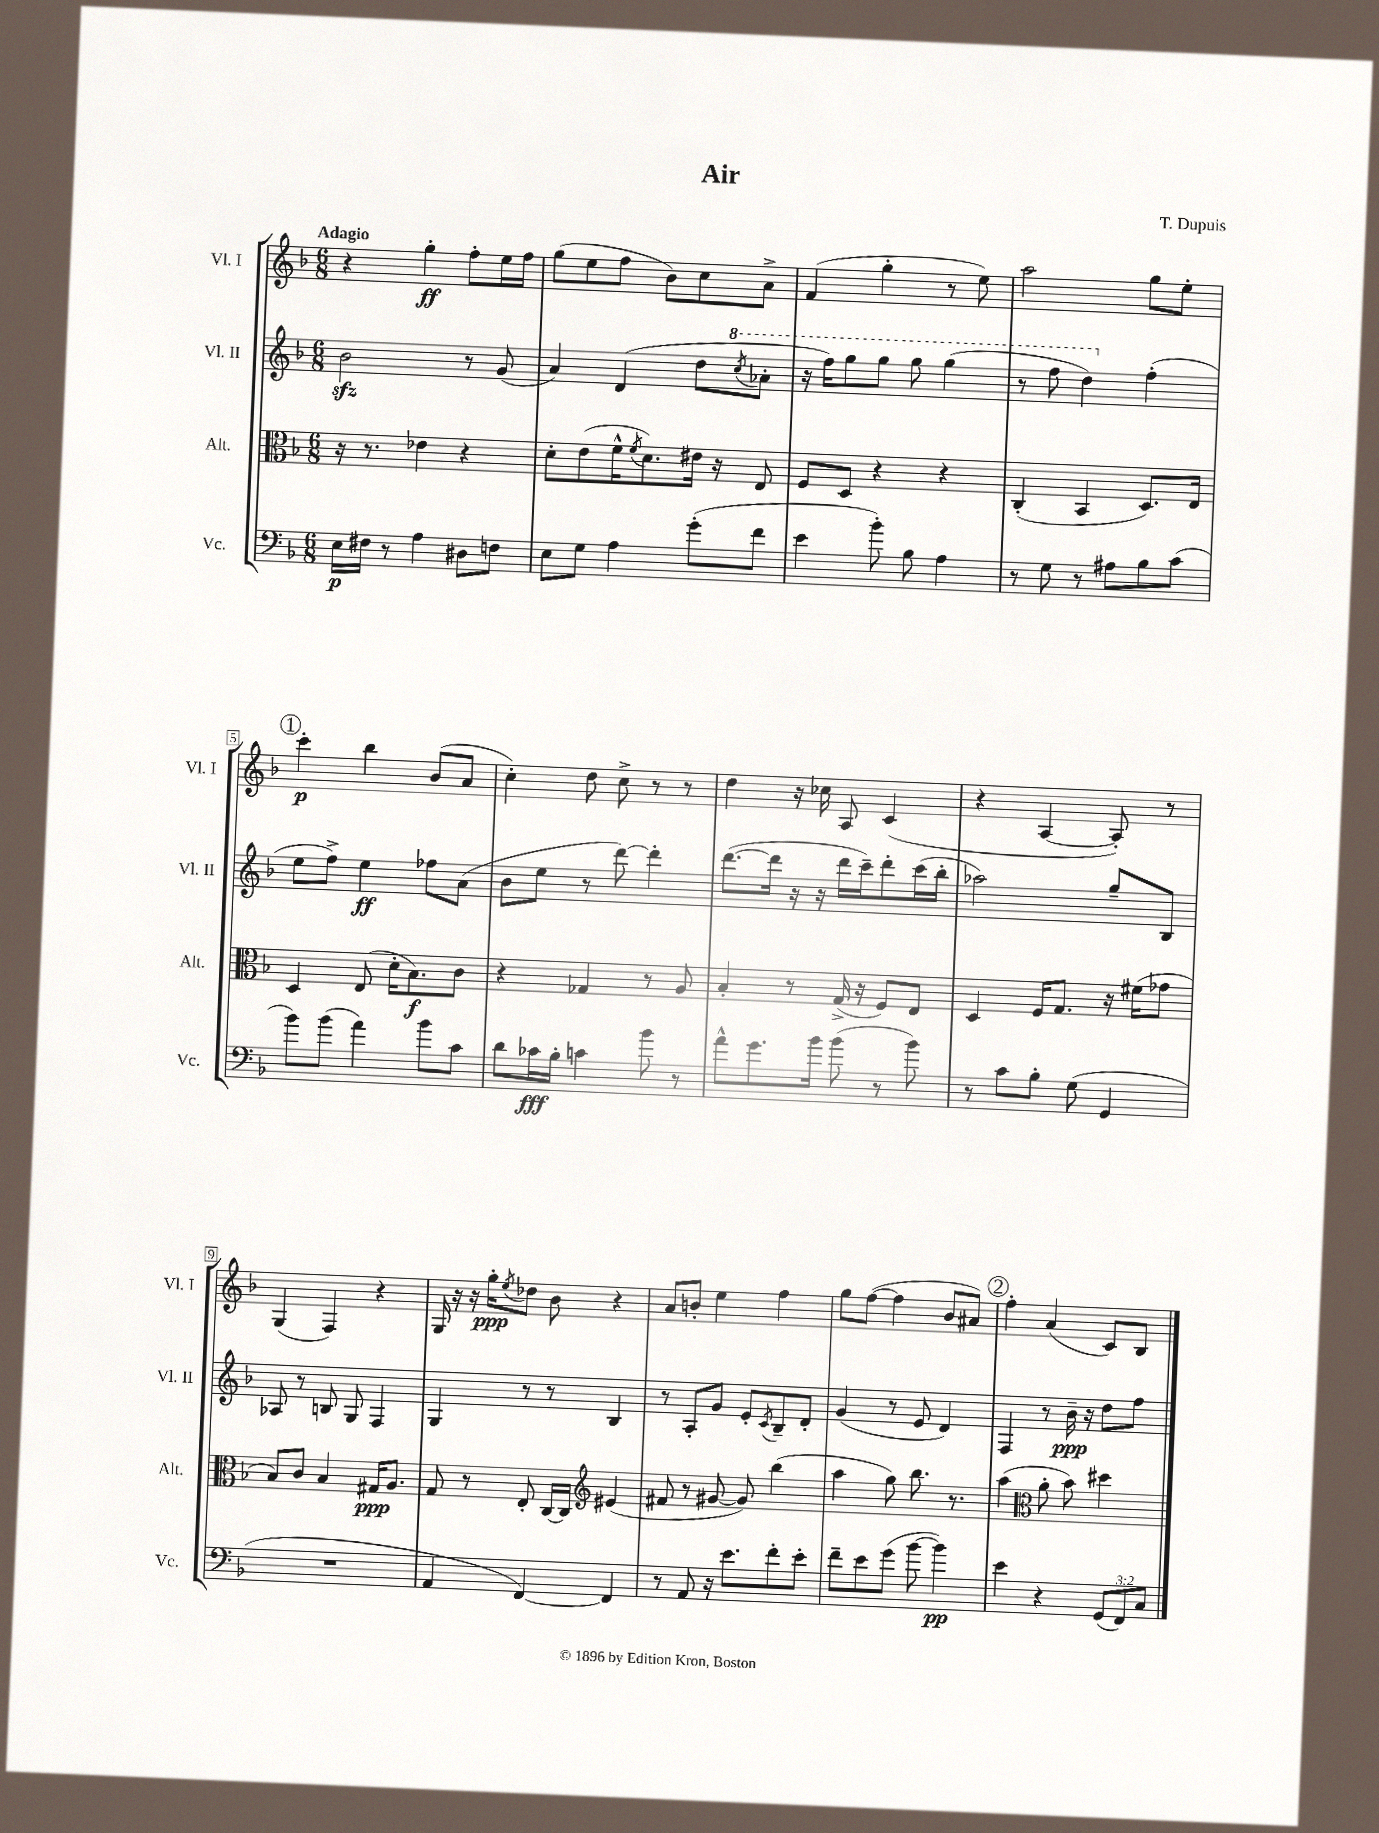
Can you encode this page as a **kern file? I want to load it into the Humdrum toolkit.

**kern	**kern	**kern	**kern
*staff4	*staff3	*staff2	*staff1
*clefF4	*clefC3	*clefG2	*clefG2
*k[b-]	*k[b-]	*k[b-]	*k[b-]
*M6/8	*M6/8	*M6/8	*M6/8
16E	16r	2b-	4r
16F#	8.r	.	.
8r	.	.	.
4A	4e-	.	4gg'
8D#	4r	8r	8ff'
8F	.	(8g	16ee
.	.	.	16ff
=	=	=	=
8E	8d'	4a)	(8gg
8G	(8e	.	8ee
4A	16f^^	(4d	8ff
.	8qf	.	.
.	8.d)	.	.
.	.	.	8b-)
(8g'	16e#	8dd	8cc
.	16r	.	.
.	.	8qccc	.
8f	8E	8aa-'	8a^
=	=	=	=
4e	8F	16r	(4f
.	.	16fff)	.
.	8D	8ggg	.
8b-')	4r	8ggg	4gg'
8B-	.	8ggg	.
4A	4r	(4ggg	8r
.	.	.	8ee)
=	=	=	=
8r	(4C'	8r	2aa
8G	.	8fff	.
8r	4BB-	4ddd)	.
8A#	.	.	.
8B-	8.D)	(4ff'	8gg
(8c	.	.	8ee'
.	16E	.	.
=	=	=	=
8b-)	4D	8ee	4ccc'
(8b-	.	8ff^)	.
4a)	(8E	4ee	4bb-
.	16d'	.	.
.	8.B-)	.	.
8b-	.	8ff-	(8b-
8c	8c	(8a	8a
=	=	=	=
8d	4r	8b-	4cc')
16c-	.	8ee	.
16B-'	.	.	.
4c	4G-	8r	8dd
.	.	[8ddd)	8cc^
8b-	8r	4ddd']	8r
8r	8A	.	8r
=	=	=	=
8a^^	4B-'	([8.ddd	4dd
8.g	.	.	.
.	.	16ddd]	.
.	8r	16r	16r
16b-	.	16r	16cc-
(8b-	(16G^	16ddd	8A
.	16r	16ccc~)	.
8r	8F)	8ddd'	(4c
8b-)	8E	(16ccc	.
.	.	16bb-'	.
=	=	=	=
8r	4D	2aa-)	4r
8c	.	.	.
8B-'	16F	.	[4A
.	8.G	.	.
(8G	.	.	.
4GG	16r	8gg~	8A'])
.	(16f#	.	.
.	8g-	8B-	8r
=	=	=	=
2.r	8B-)	8A-	(4G
.	8c	8r	.
.	4B-	8B	4F)
.	.	8G	.
.	16G#	4F	4r
.	8.A	.	.
=	=	=	=
4AA	8G	4G	16G
.	.	.	16r
.	8r	.	16r
.	.	.	16gg'
.	.	.	8qee
[4FF)	8E'	8r	8dd-
.	[16C	8r	8b-
.	16C]	.	.
*	*clefG2	*	*
4FF]	(4e#	4B-	4r
=	=	=	=
8r	8f#	8r	8a
8AA	8r	8A'	8b'
16r	[8g#	8g	4ee
8.e	.	.	.
.	8g#])	8e'	.
.	.	8qc	.
8f'	(4bb-	8B-~	4ff
8e'	.	8d'	.
=	=	=	=
8f~	4aa	(4g	8gg
8e	.	.	([8ff
(8g	8gg)	8r	4ff]
[8b-	8.bb-	8e	.
4b-])	.	4d)	8b-
.	8.r	.	.
.	.	.	8a#)
=	=	=	=
4e	(4aa	4F	4ff'
*	*clefC3	*	*
4r	8a'	8r	(4a
.	8b-)	16b-~	.
.	.	16r	.
(12GG	4dd#	8dd	8c)
12FF)	.	.	.
.	.	8ff	8B-
12C	.	.	.
==	==	==	==
*-	*-	*-	*-
